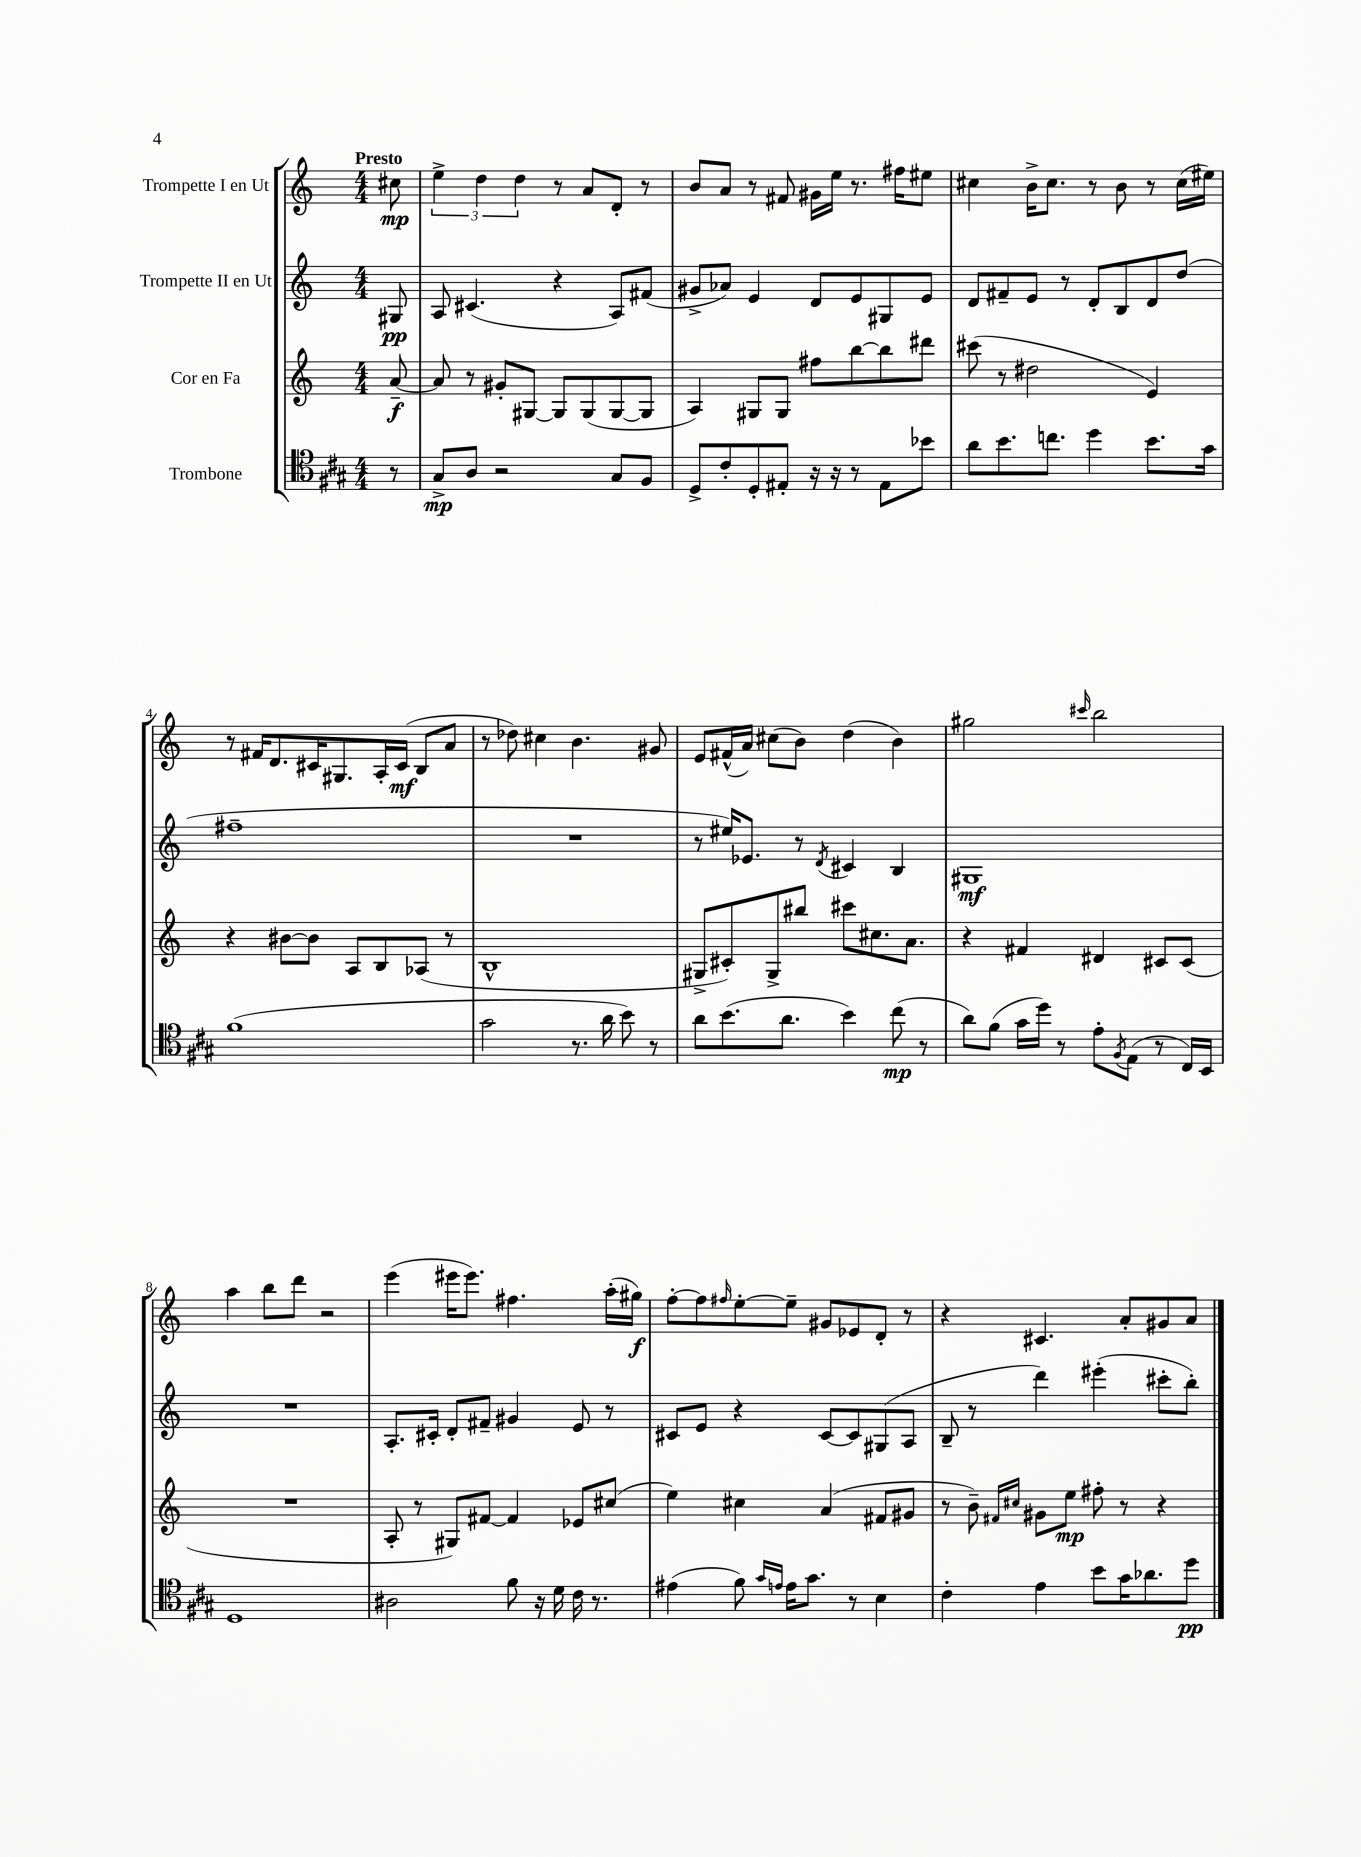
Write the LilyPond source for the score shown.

<<
\new StaffGroup <<
\new Staff = "s0" \with { instrumentName = "Trompette I en Ut" } {
    \clef treble \key c \major \numericTimeSignature \time 4/4 \partial 8 \tempo "Presto"
    cis''8\mp |
    \tuplet 3/2 { e''4-> d''4 d''4 } r8 a'8 d'8-. r8 |
    b'8 a'8 r8 fis'8 gis'16 e''16 r8. fis''16 eis''8 |
    cis''4 b'16-> cis''8. r8 b'8 r8 cis''16( eis''16) |
    r8 fis'16 d'8. cis'16 gis8. a16-. cis'16\mf( b8 a'8 |
    r8 des''8) cis''4 b'4. gis'8 |
    e'8 fis'16-^( a'16) cis''8( b'8) d''4( b'4) |
    gis''2 \grace { cis'''16 } b''2 |
    a''4 b''8 d'''8 r2 |
    e'''4( eis'''16 eis'''8.) fis''4. a''16-.( gis''16\f) |
    f''8~-. f''8 \grace { fis''16 } e''8~-. e''8-- gis'8 ees'8 d'8-. r8 |
    r4 cis'4. a'8-. gis'8 a'8 \bar "|." |
}
\new Staff = "s1" \with { instrumentName = "Trompette II en Ut" } {
    \clef treble \key c \major \numericTimeSignature \time 4/4 \partial 8
    gis8\pp |
    a8 cis'4.( r4 a8) fis'8( |
    gis'8-> aes'8) e'4 d'8 e'8 gis8 e'8 |
    d'8 fis'8-- e'8 r8 d'8-. b8 d'8 d''8( |
    fis''1-- |
    R1 |
    r8 eis''16) ees'8. r8 \acciaccatura { d'8 } cis'4 b4 |
    gis1\mf |
    R1 |
    a8.-. cis'16-. d'8-. fis'8-- gis'4 e'8 r8 |
    cis'8 e'8 r4 cis'8~ cis'8 gis8( a8 |
    b8-- r8 d'''4) eis'''4-.( cis'''8-. b''8-.) \bar "|." |
}
\new Staff = "s2" \with { instrumentName = "Cor en Fa" } {
    \clef treble \key c \major \numericTimeSignature \time 4/4 \partial 8
    a'8~--\f |
    a'8 r8 gis'8-. gis8~ gis8 gis8( gis8~ gis8 |
    a4) gis8 gis8 fis''8 b''8~ b''8 dis'''8 |
    cis'''8( r8 dis''2 e'4) |
    r4 bis'8~ bis'8 a8 b8 aes8( r8 |
    b1-^ |
    gis8-> cis'8-.) gis8-> bis''8 cis'''8 cis''8. a'8. |
    r4 fis'4 dis'4 cis'8 cis'8( |
    R1 |
    a8-. r8 gis8) fis'8~ fis'4 ees'8 cis''8( |
    e''4) cis''4 a'4( fis'8 gis'8 |
    r8 b'8--) \grace { fis'16 cis''16 } gis'8 e''8\mp fis''8-. r8 r4 \bar "|." |
}
\new Staff = "s3" \with { instrumentName = "Trombone" } {
    \clef tenor \key a \major \numericTimeSignature \time 4/4 \partial 8
    r8 |
    gis8->\mp a8 r2 gis8 fis8 |
    d8-> cis'8-. d8-. eis8-. r16 r16 r8 eis8 bes'8 |
    a'8 b'8. c''8. d''4 b'8. gis'16 |
    fis'1( |
    gis'2 r8. a'16 b'8) r8 |
    a'8 b'8.( a'8. b'4) cis''8\mp( r8 |
    a'8) fis'8( gis'16 d''16) r8 e'8-. \acciaccatura { fis8 } e8( r8 cis16) b,16 |
    d1 |
    ais2 fis'8 r16 d'16 cis'16 r8. |
    eis'4( fis'8) \grace { gis'16 e'16 } e'16 gis'8. r8 b4 |
    cis'4-. e'4 b'8 gis'16 aes'8. d''8\pp \bar "|." |
}
>>
>>
